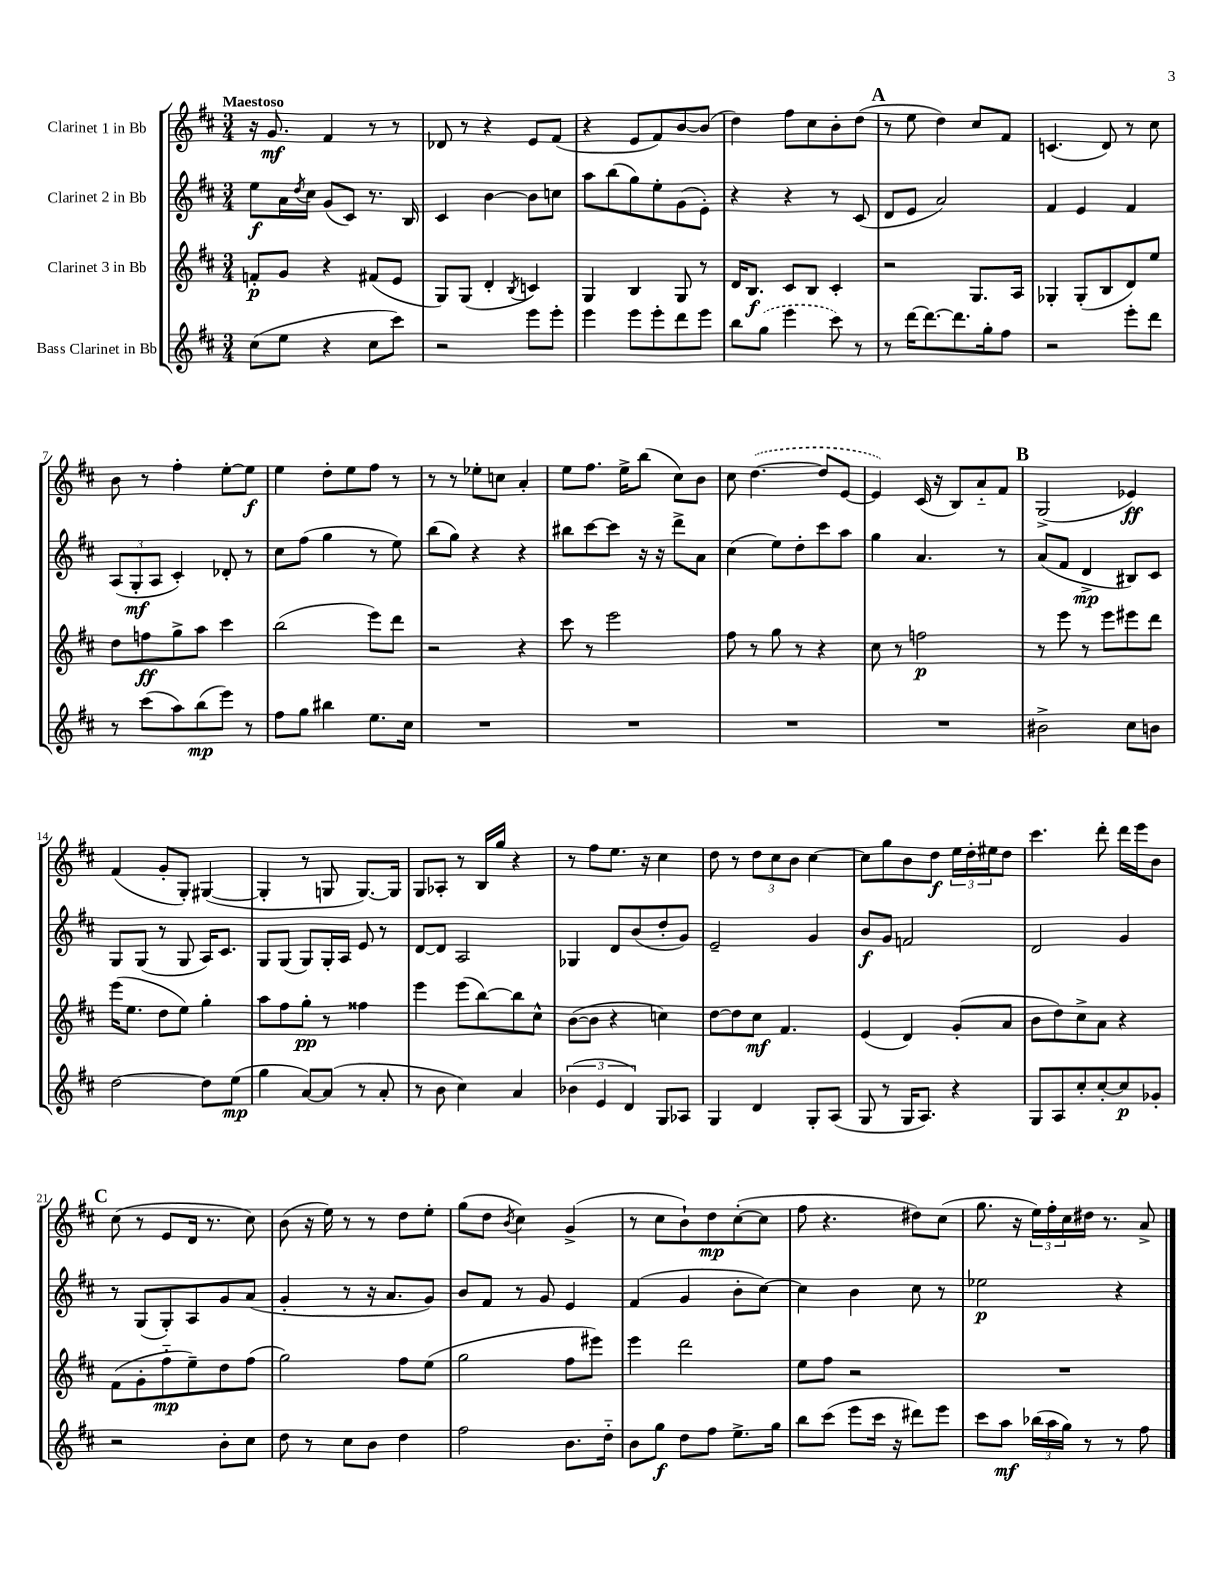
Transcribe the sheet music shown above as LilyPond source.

<<
\new StaffGroup <<
\new Staff = "s0" \with { instrumentName = "Clarinet 1 in Bb" } {
    \clef treble \key d \major \numericTimeSignature \time 3/4 \tempo "Maestoso"
    r16 g'8.\mf fis'4 r8 r8 |
    des'8 r8 r4 e'8 fis'8( |
    r4 e'8 fis'8) b'8~ b'8( |
    d''4) fis''8 cis''8 b'8-. d''8( |
    \mark \markup { \bold "A" } r8 e''8 d''4) cis''8 fis'8 |
    c'4.( d'8) r8 cis''8 |
    b'8 r8 fis''4-. e''8~-. e''8\f |
    e''4 d''8-. e''8 fis''8 r8 |
    r8 r8 ees''8-. c''8 a'4-. |
    e''8 fis''8. e''16-> b''8( cis''8) b'8 |
    cis''8 \once \slurDashed d''4.~( d''8 e'8~ |
    e'4) cis'16( r16 b8) a'8-_ fis'8 |
    \mark \markup { \bold "B" } g2->( ees'4\ff) |
    fis'4( g'8-. g8-.) gis4~( |
    gis4-. r8 g8 g8.~) g16 |
    g8 aes8-. r8 b16 g''16 r4 |
    r8 fis''8 e''8. r16 cis''4 |
    d''8 r8 \tuplet 3/2 { d''8 cis''8 b'8 } cis''4~ |
    cis''8 g''8 b'8 d''8\f \tuplet 3/2 { e''16 d''16-. eis''16 } d''8 |
    cis'''4. d'''8-. d'''16 e'''16 b'8 |
    \mark \markup { \bold "C" } cis''8( r8 e'8 d'16 r8. cis''8) |
    b'8( r16 e''16) r8 r8 d''8 e''8-. |
    g''8( d''8 \acciaccatura { b'8 } cis''4) g'4->( |
    r8 cis''8 b'8-!) d''8\mp cis''8~-.( cis''8 |
    fis''8 r4. dis''8) cis''8( |
    g''8. r16 \tuplet 3/2 { e''16) fis''16-. cis''16 } dis''16 r8. a'8-> \bar "|." |
}
\new Staff = "s1" \with { instrumentName = "Clarinet 2 in Bb" } {
    \clef treble \key d \major \numericTimeSignature \time 3/4
    e''8\f a'16 \acciaccatura { d''8 } cis''16 g'8( cis'8) r8. b16 |
    cis'4 b'4~ b'8 c''8 |
    a''8 b''8( g''8) e''8-. g'8( e'8-.) |
    r4 r4 r8 cis'8( |
    \mark \markup { \bold "A" } d'8 e'8 a'2) |
    fis'4 e'4 fis'4 |
    \tuplet 3/2 { a8( g8-.\mf a8 } cis'4-.) des'8-. r8 |
    cis''8 fis''8( g''4 r8 e''8) |
    b''8( g''8) r4 r4 |
    bis''8 cis'''8~ cis'''8 r16 r16 d'''8-> a'8 |
    cis''4( e''8) d''8-. cis'''8 a''8 |
    g''4 a'4. r8 |
    \mark \markup { \bold "B" } a'8( fis'8 d'4->\mp bis8) cis'8 |
    g8 g8( r8 g8 a16) cis'8. |
    g8 g8( g8) g16-. a16 e'8 r8 |
    d'8~ d'8 a2 |
    ges4 d'8 b'8( d''8-. g'8) |
    e'2-- g'4 |
    b'8\f g'8 f'2 |
    d'2 g'4 |
    \mark \markup { \bold "C" } r8 g8( g8-.) a8 g'8 a'8( |
    g'4-. r8 r16 a'8. g'8) |
    b'8 fis'8 r8 g'8 e'4 |
    fis'4( g'4 b'8-. cis''8~) |
    cis''4 b'4 cis''8 r8 |
    ees''2\p r4 \bar "|." |
}
\new Staff = "s2" \with { instrumentName = "Clarinet 3 in Bb" } {
    \clef treble \key d \major \numericTimeSignature \time 3/4
    f'8-.\p g'8 r4 fis'8( e'8 |
    g8) g8( d'4-. \acciaccatura { b8 } c'4) |
    g4 b4 g8 r8 |
    d'16 b8.\f cis'8 b8 cis'4-. |
    \mark \markup { \bold "A" } r2 g8. a16 |
    ges4-. ges8-.( b8 d'8) e''8 |
    d''8 f''8\ff g''8-> a''8 cis'''4 |
    b''2( e'''8) d'''8 |
    r2 r4 |
    cis'''8 r8 e'''2 |
    fis''8 r8 g''8 r8 r4 |
    cis''8 r8 f''2\p |
    \mark \markup { \bold "B" } r8 e'''8 r8 e'''8 eis'''8 d'''8 |
    e'''16( e''8. d''8 e''8) g''4-. |
    a''8 fis''8 g''8-.\pp r8 fisis''4 |
    e'''4 e'''8( b''8~) b''8 cis''8-^ |
    b'8~( b'8 r4 c''4) |
    d''8~ d''8 cis''8\mf fis'4. |
    e'4( d'4) g'8-.( a'8 |
    b'8 d''8) cis''8-> a'8 r4 |
    \mark \markup { \bold "C" } fis'8( g'8-. fis''8-_\mp e''8--) d''8 fis''8( |
    g''2) fis''8 e''8( |
    g''2 fis''8 eis'''8) |
    e'''4 d'''2 |
    e''8 fis''8 r2 |
    R2. \bar "|." |
}
\new Staff = "s3" \with { instrumentName = "Bass Clarinet in Bb" } {
    \clef treble \key d \major \numericTimeSignature \time 3/4
    cis''8( e''8 r4 cis''8 cis'''8) |
    r2 e'''8 e'''8-. |
    e'''4 e'''8 e'''8-. d'''8 e'''8 |
    b''8 \once \slurDashed g''8( e'''4 cis'''8) r8 |
    \mark \markup { \bold "A" } r8 d'''16~ d'''8.~ d'''8. g''16-. fis''8 |
    r2 e'''8-. d'''8 |
    r8 cis'''8( a''8) b''8\mp( e'''8) r8 |
    fis''8 g''8 bis''4 e''8. cis''16 |
    R2. |
    R2. |
    R2. |
    R2. |
    \mark \markup { \bold "B" } bis'2-> cis''8 b'8 |
    d''2~ d''8 e''8\mp( |
    g''4 a'8~) a'8( r8 a'8-. |
    r8 b'8 cis''4) a'4 |
    \tuplet 3/2 { bes'4( e'4 d'4) } g8 aes8 |
    g4 d'4 g8-. a8( |
    g8 r8 g16 a8.) r4 |
    g8 a8 cis''8-. cis''8~-. cis''8\p ges'8-. |
    \mark \markup { \bold "C" } r2 b'8-. cis''8 |
    d''8 r8 cis''8 b'8 d''4 |
    fis''2 b'8. d''16-_ |
    b'8 g''8\f d''8 fis''8 e''8.-> g''16 |
    b''8 cis'''8( e'''8 cis'''16 r16 dis'''8) e'''8 |
    cis'''8 a''8\mf \tuplet 3/2 { bes''16( a''16 g''16) } r8 r8 fis''8 \bar "|." |
}
>>
>>
